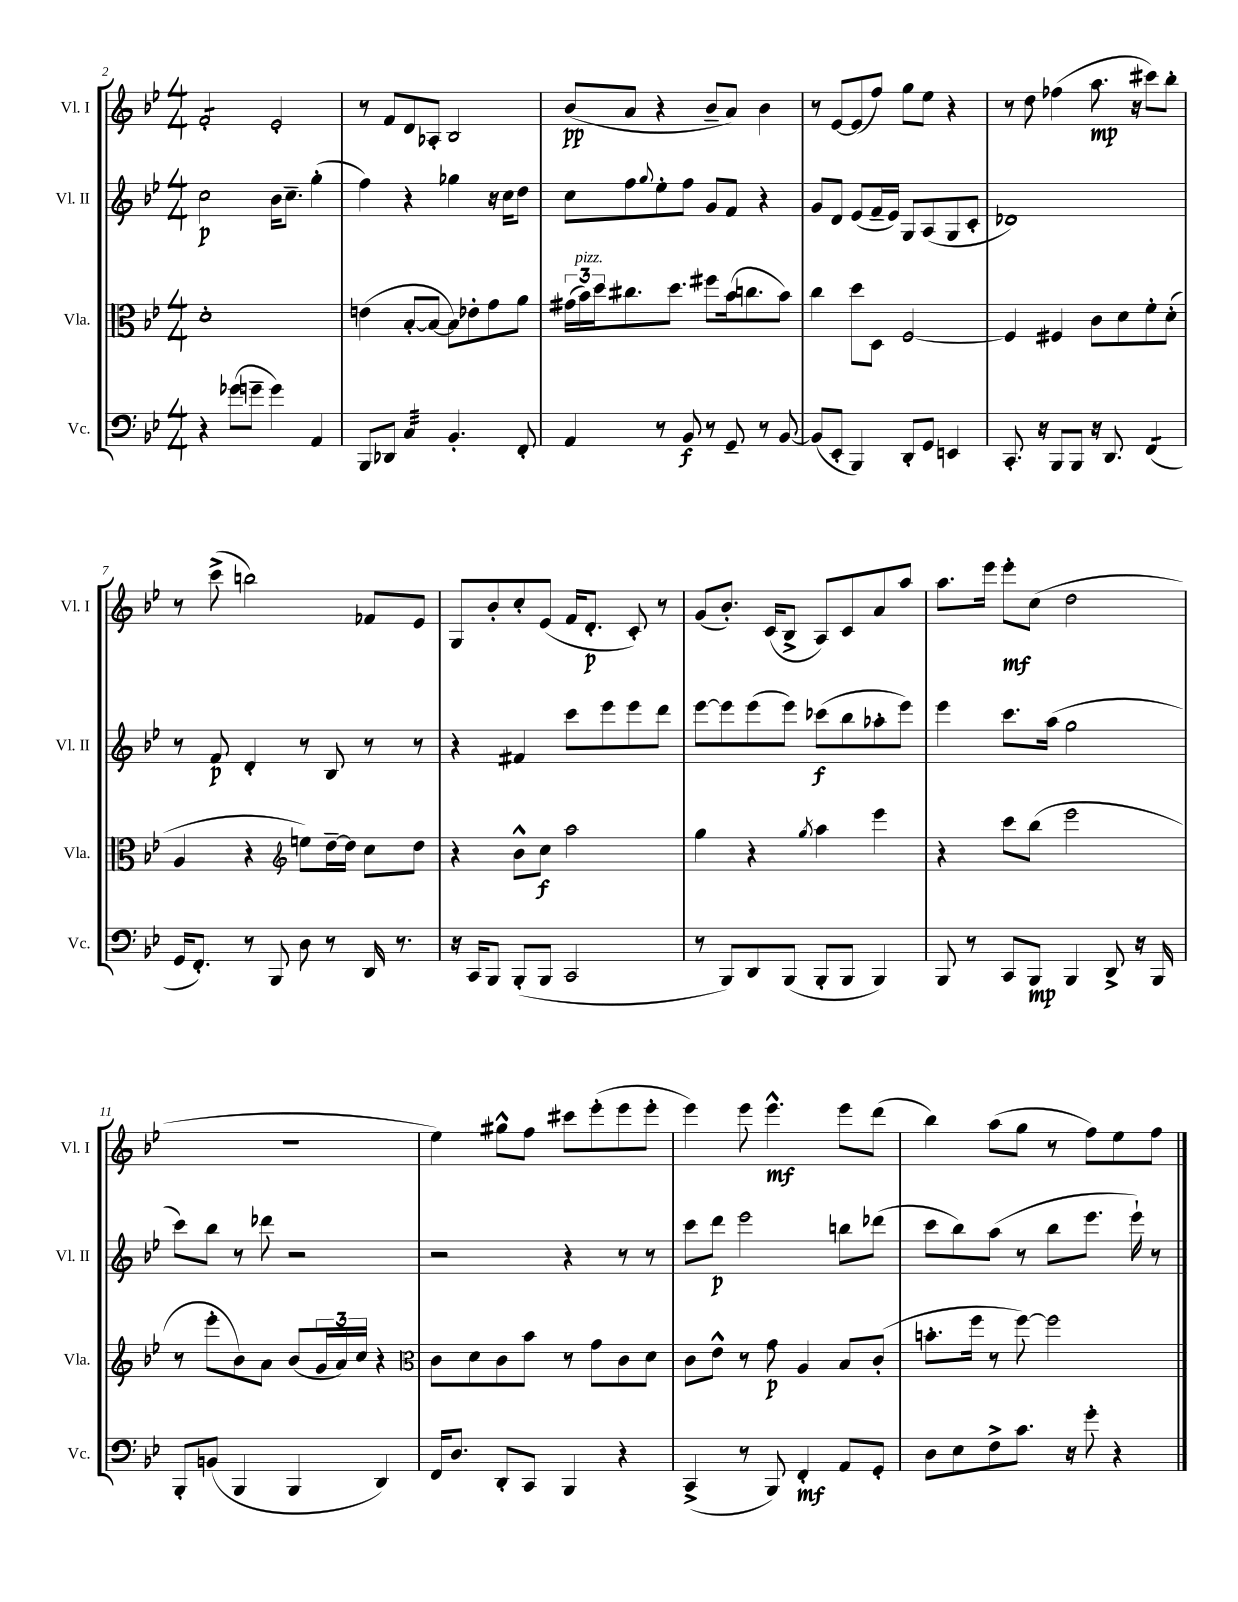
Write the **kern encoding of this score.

**kern	**kern	**kern	**kern
*staff4	*staff3	*staff2	*staff1
*clefF4	*clefC3	*clefG2	*clefG2
*k[b-e-]	*k[b-e-]	*k[b-e-]	*k[b-e-]
*M4/4	*M4/4	*M4/4	*M4/4
4r	1d'	2cc	2f'
(8g-	.	.	.
8g~	.	.	.
4g)	.	16b-	2e-'
.	.	8.cc~	.
4AA	.	(4gg'	.
=	=	=	=
8BBB-	(4e	4ff)	8r
8DD-	.	.	8f
4C	[8B-'	4r	8d
.	8B-_	.	8A-'
4.BB-'	8B-])	4gg-	2B-
.	8e-'	.	.
.	8g	16r	.
.	.	16cc	.
8FF'	8a	8dd	.
=	=	=	=
4AA	(24g#	8cc	(8b-
.	24b-)	.	.
.	24dd	.	.
.	8.cc#	8ff	8a
.	.	8qqgg	.
8r	.	8ee-'	4r
.	8.dd	.	.
8BB-	.	8ff	.
8r	8ff#	8g	8b-~
8GG~	(16b-	8f	8a)
.	8.cc	.	.
8r	.	4r	4b-
[8BB-	8b-)	.	.
=	=	=	=
(8BB-]	4cc	8g	8r
8EE-'	.	8d	[8e-
4BBB-)	8dd	(8e-	(8e-]
.	8D	16f~	8ff)
.	.	16e-)	.
8DD'	[2F	8G	8gg
8GG	.	(8A	8ee-
4EE	.	8G	4r
.	.	8c'	.
=	=	=	=
8.CC'	4F]	1d-)	8r
.	.	.	8dd
16r	.	.	.
8BBB-	4F#	.	(4ff-
8BBB-	.	.	.
16r	8c	.	8.aa
8.DD	.	.	.
.	8d	.	.
.	.	.	16r
(4FF	8f'	.	8ccc#)
.	(8d'	.	8bb-'
=	=	=	=
16GG	4A	8r	8r
8.FF')	.	.	.
.	.	8f	(8ccc^
8r	4r	4d'	2bb)
8BBB-	.	.	.
*	*clefG2	*	*
8D	8ee)	8r	.
8r	[16dd~	8B-	.
.	16dd]	.	.
16DD	8cc	8r	8f-
8.r	.	.	.
.	8dd	8r	8e-
=	=	=	=
16r	4r	4r	8G
16CC	.	.	.
8BBB-	.	.	8b-'
(8BBB-'	8b-^^	4f#	8cc'
8BBB-	8cc	.	(8e-
2CC	2aa	8ccc	16f
.	.	.	8.d'
.	.	8eee-	.
.	.	8eee-	8c')
.	.	8ddd	8r
=	=	=	=
8r	4gg	[8eee-	(8g
8BBB-)	.	8eee-]	8.b-')
8DD	4r	(8eee-	.
.	.	.	(16c
(8BBB-	.	8eee-)	8B-^
.	8qgg	.	.
8BBB-'	4aa	(8ccc-	8A)
8BBB-	.	8bb-	8c
4BBB-)	4eee-	8aa-'	8a
.	.	8eee-)	8aa
=	=	=	=
8BBB-	4r	4eee-	8.aa
8r	.	.	.
.	.	.	16eee-
8CC	8ccc	8.ccc	8eee-'
8BBB-	(8bb-	.	(8cc
.	.	(16aa	.
4BBB-	2eee-	2gg	2dd
8DD^	.	.	.
16r	.	.	.
16BBB-	.	.	.
=	=	=	=
8BBB-'	8r	8ccc)	1r
(8BB	8eee-'	8bb-	.
4BBB-	8b-)	8r	.
.	8a	8ddd-	.
4BBB-	(8b-	2r	.
.	24g	.	.
.	24a)	.	.
.	24cc	.	.
4DD)	4r	.	.
=	=	=	=
*	*clefC3	*	*
16FF	8c	2r	4ee-)
8.D	.	.	.
.	8d	.	.
8DD'	8c	.	8gg#^^
8CC	8b-	.	8ff
4BBB-	8r	4r	8ccc#
.	8g	.	(8eee-'
4r	8c	8r	8eee-
.	8d	8r	8eee-'
=	=	=	=
(4CC^	8c	8ccc	4eee-)
.	8e-^^	8ddd	.
8r	8r	2eee-	8eee-
8BBB-)	8g	.	4.eee-^^
4FF'	4A	.	.
8AA	8B-	8bb	8eee-
8GG'	(8c'	(8ddd-	(8ddd
=	=	=	=
8D	8.b'	8ccc	4bb-)
8E-	.	8bb-)	.
.	16ff	.	.
8F^	8r	(8aa	(8aa
8.c	[8ff)	8r	8gg
.	2ff]	8bb-	8r
16r	.	.	.
8g'	.	8.eee-	8ff)
4r	.	.	8ee-
.	.	16eee-`)	.
.	.	8r	8ff
==	==	==	==
*-	*-	*-	*-
